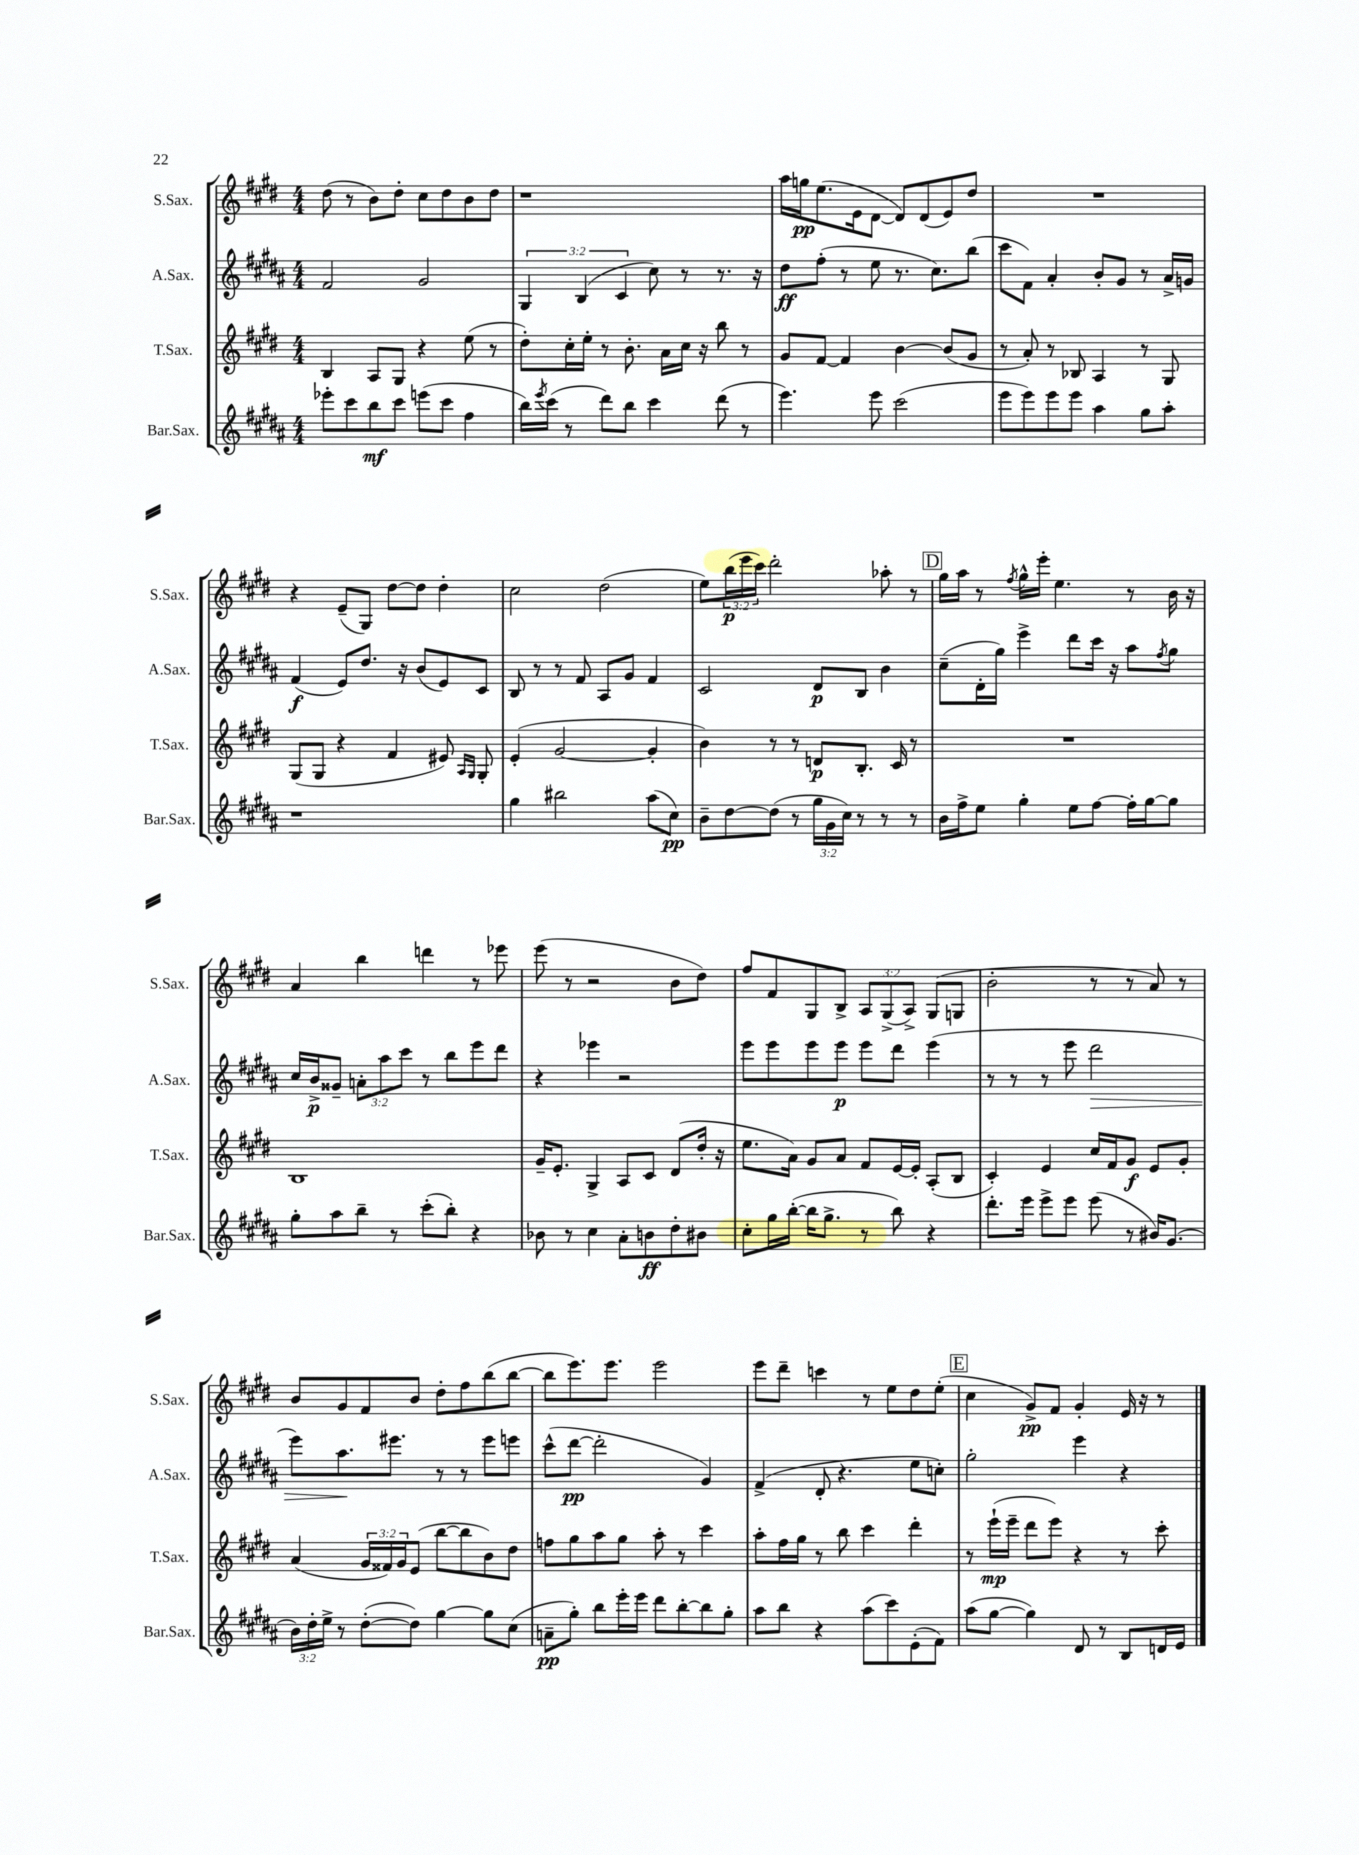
<<
\new StaffGroup <<
\new Staff = "s0" \with { instrumentName = "S.Sax." shortInstrumentName = "S.Sax." } {
    \clef treble \key e \major \numericTimeSignature \time 4/4 \override Staff.TupletNumber.text = #tuplet-number::calc-fraction-text
    dis''8( r8 b'8) dis''8-. cis''8 dis''8 b'8 dis''8 |
    r1 |
    a''16 g''16\pp e''8.( e'16 dis'8~ dis'8) dis'8( e'8) dis''8 |
    R1 |
    r4 e'8--( gis8) dis''8~ dis''8 dis''4-. |
    cis''2 dis''2( |
    e''8) \tuplet 3/2 { b''16\p( e'''16 cis'''16) } dis'''2-. aes''8-. r8 |
    \mark \markup { \box "D" } gis''16 a''16 r8 \acciaccatura { fis''8 } gis''16-^ e'''16-. e''4. r8 b'16 r16 |
    a'4 b''4 d'''4 r8 ees'''8 |
    e'''8( r8 r2 b'8 dis''8) |
    fis''8 fis'8 gis8 b8-> \tuplet 3/2 { a8 gis8->( a8->) } gis8( g8 |
    b'2-. r8 r8 a'8) r8 |
    b'8 gis'8 fis'8 b'8 dis''8-. fis''8 b''8( b''8~ |
    b''8 e'''8.) e'''8. e'''2 |
    e'''8 dis'''8-- c'''4 r8 e''8 dis''8 e''8-.( |
    \mark \markup { \box "E" } cis''4 gis'8->\pp) fis'8 gis'4-. e'16 r16 r8 \bar "|." |
}
\new Staff = "s1" \with { instrumentName = "A.Sax." shortInstrumentName = "A.Sax." } {
    \clef treble \key b \major \numericTimeSignature \time 4/4 \override Staff.TupletNumber.text = #tuplet-number::calc-fraction-text
    fis'2 gis'2 |
    \tuplet 3/2 { gis4 b4( cis'4 } cis''8) r8 r8. r16 |
    dis''8\ff fis''8-.( r8 e''8 r8. cis''8.) b''8( |
    cis'''8 fis'8) ais'4-. b'8-. gis'8 r8 ais'16-> g'16 |
    fis'4\f( e'8) dis''8. r16 b'8( e'8) cis'8 |
    b8 r8 r8 fis'8 ais8 gis'8 fis'4 |
    cis'2 dis'8\p b8 b'4 |
    \mark \markup { \box "D" } cis''8--( dis'16-. gis''16) e'''4-> dis'''8 cis'''16 r16 ais''8 \acciaccatura { fis''8 } gis''8 |
    cis''16 b'16->\p gisis'8-- \tuplet 3/2 { a'8-. ais''8 cis'''8 } r8 b''8 e'''8 dis'''8 |
    r4 ees'''4 r2 |
    e'''8 e'''8 e'''8 e'''8\p e'''8 dis'''8 e'''4( |
    r8 r8 r8 e'''8 dis'''2\> |
    e'''8) ais''8.\! eis'''8. r8 r8 eis'''8 e'''8 |
    cis'''8-^( dis'''8~\pp dis'''2-. gis'4) |
    fis'4->( dis'8-. r4. e''8 c''8-.) |
    \mark \markup { \box "E" } gis''2-. e'''4 r4 \bar "|." |
}
\new Staff = "s2" \with { instrumentName = "T.Sax." shortInstrumentName = "T.Sax." } {
    \clef treble \key e \major \numericTimeSignature \time 4/4 \override Staff.TupletNumber.text = #tuplet-number::calc-fraction-text
    b4 a8 gis8 r4 e''8( r8 |
    dis''8-.) cis''16-. e''16-. r8 b'8.-. a'16 cis''16 r16 b''8 r8 |
    gis'8 fis'8~ fis'4 b'4~ b'8( gis'8 |
    r8 a'8-.) r8 bes8 a4 r8 gis8 |
    gis8( gis8 r4 fis'4 eis'8) \grace { a16 gis16 } gis8-. |
    e'4-.( gis'2~ gis'4-. |
    b'4) r8 r8 d'8\p b8.-. cis'16 r8 |
    \mark \markup { \box "D" } R1 |
    b1 |
    gis'16-- e'8.-. gis4-> a8 cis'8 dis'8( dis''16-. r16 |
    e''8. a'16) gis'8 a'8 fis'8 e'16~ e'16-. a8-.( b8 |
    cis'4-.) e'4 cis''16 fis'16 gis'8\f e'8 gis'8-. |
    a'4( \tuplet 3/2 { gis'16 fisis'16) gis'16 } e'8( b''8~ b''8 b'8) dis''8 |
    f''8 gis''8 a''8 gis''8 a''8-. r8 cis'''4 |
    a''8-. fis''16 gis''16 r8 b''8 cis'''4 dis'''4-. |
    \mark \markup { \box "E" } r8 e'''16-!\mp( e'''16-- dis'''8 e'''8) r4 r8 cis'''8-. \bar "|." |
}
\new Staff = "s3" \with { instrumentName = "Bar.Sax." shortInstrumentName = "Bar.Sax." } {
    \clef treble \key b \major \numericTimeSignature \time 4/4 \override Staff.TupletNumber.text = #tuplet-number::calc-fraction-text
    ees'''8-. cis'''8 b''8\mf cis'''8 e'''8( cis'''8 fis''4 |
    b''16) \acciaccatura { e'''8 } cis'''16( r8 dis'''8) b''8 cis'''4 dis'''8( r8 |
    e'''4.) e'''8 cis'''2( |
    e'''8 e'''8) e'''8 e'''8 ais''4 gis''8 ais''8-. |
    r1 |
    gis''4 bis''2 ais''8( cis''8\pp) |
    b'8-- dis''8~ dis''8( r8 \tuplet 3/2 { gis''16 gis'16 cis''16) } r8 r8 r8 |
    \mark \markup { \box "D" } b'16 fis''16-> e''8 gis''4-. e''8 fis''8~ fis''16-. gis''16~ gis''8 |
    gis''8-. ais''8 b''8-- r8 cis'''8-.( b''8-.) r4 |
    bes'8 r8 cis''4 ais'8-. b'8\ff dis''8-. bis'8 |
    cis''8-. gis''16 b''16~-.( b''16 gis''8.-> r8 b''8) r4 |
    dis'''8.-. e'''16 e'''8-> e'''8 e'''8( r8 bis'16) gis'8.( |
    \tuplet 3/2 { b'16) dis''16-. e''16-> } r8 dis''8~-.( dis''8) gis''4~ gis''8 cis''8( |
    a'8--\pp gis''8-.) b''8 e'''16-. e'''16 dis'''8 b''8~-. b''8 gis''8-. |
    ais''8 b''8 r4 ais''8( cis'''8) e'8-.( fis'8) |
    \mark \markup { \box "E" } ais''8( gis''8~ gis''4) dis'8 r8 b8 d'16 e'16 \bar "|." |
}
>>
>>
\layout { \context { \Score \remove "Bar_number_engraver" } }
